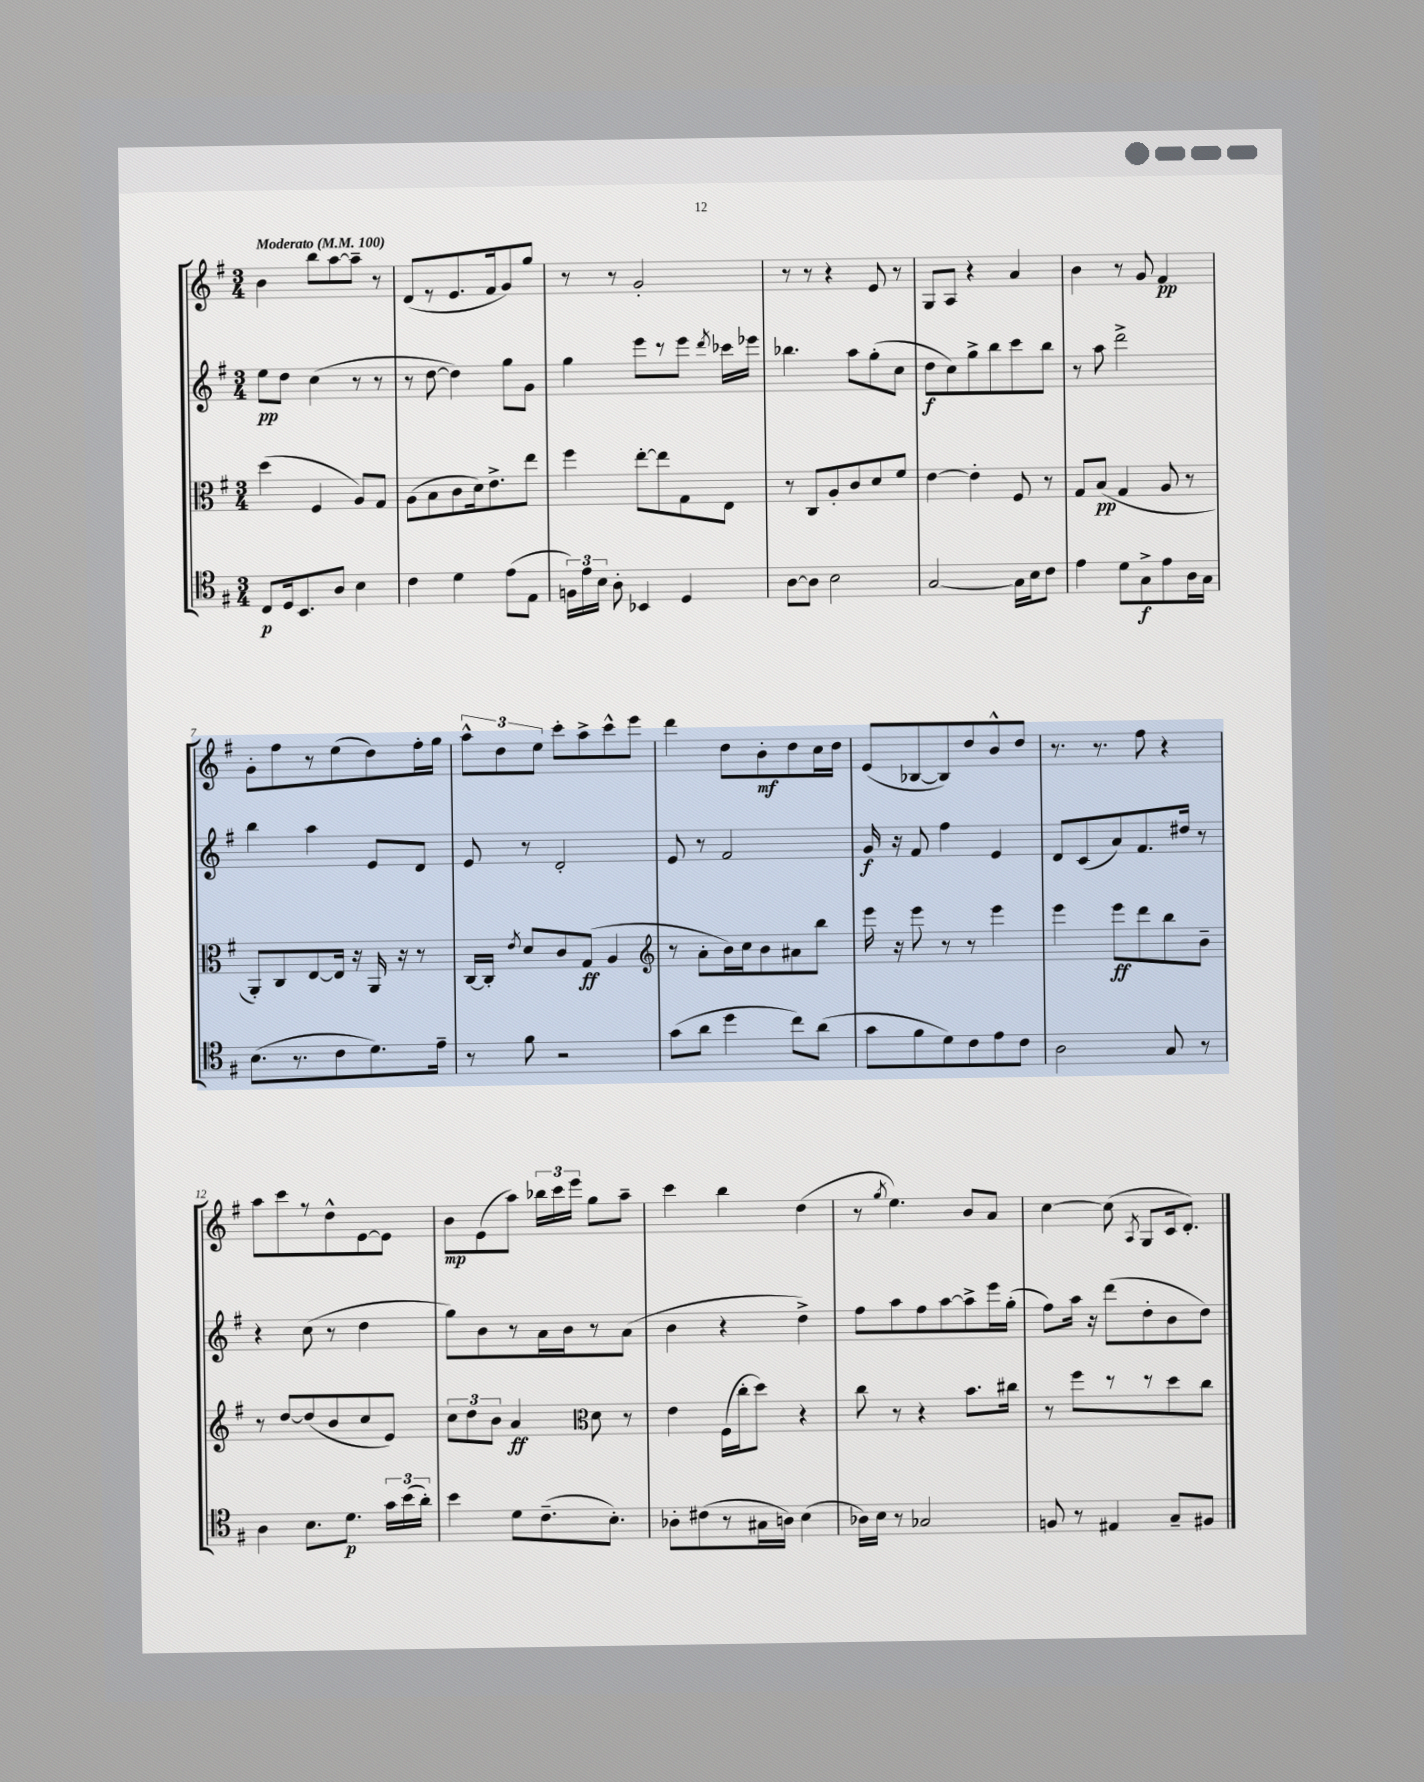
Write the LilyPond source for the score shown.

<<
\new StaffGroup <<
\new Staff = "s0" {
    \clef treble \key g \major \numericTimeSignature \time 3/4 \tempo "Moderato" 4 = 100
    \autoBeamOff b'4 b''8[ a''8~ a''8]-- r8 |
    d'8[( r8 e'8. fis'16 g'8) g''8] |
    r8 r8 g'2-. |
    r8 r8 r4 e'8 r8 |
    g8[ a8] r4 a'4 |
    b'4 r8 g'8 fis'4\pp |
    g'8[-. fis''8 r8 e''8( d''8) fis''16-. g''16] |
    \tuplet 3/2 { a''8[-^ d''8 e''8] } c'''8[-. a''8-> c'''8-^ e'''8] |
    d'''4 d''8[ b'8-.\mf d''8 c''16 d''16] |
    e'8[( bes8~ bes8) d''8 b'8-^ d''8] |
    r8. r8. fis''8 r4 |
    a''8[ c'''8 r8 d''8-^ e'8~ e'8] |
    b'8[\mp e'8( a''8]) \tuplet 3/2 { bes''16[ c'''16 e'''16] } g''8[ a''8]-- |
    c'''4 b''4 d''4( |
    r8 \acciaccatura { g''8 } e''4.) b'8[ a'8] |
    c''4~ c''8( \acciaccatura { a8 } g8[ c'16 d'8.]-.) \bar "|." |
}
\new Staff = "s1" {
    \clef treble \key g \major \numericTimeSignature \time 3/4
    \autoBeamOff e''8[\pp d''8] c''4( r8 r8 |
    r8 d''8~ d''4) g''8[ g'8] |
    g''4 e'''8[ r8 e'''8] \acciaccatura { d'''8 } ces'''16[ ees'''16] |
    bes''4. a''8[ g''8-.( c''8] |
    d''8[\f c''8) g''8-> b''8 c'''8 b''8] |
    r8 a''8 d'''2-> |
    b''4 a''4 e'8[ d'8] |
    e'8 r8 d'2-. |
    e'8 r8 fis'2 |
    g'16\f r16 fis'8 fis''4 e'4 |
    d'8[ c'8( a'8) fis'8. dis''16] r8 |
    r4 c''8( r8 d''4 |
    g''8[) b'8 r8 a'16 b'16 r8 a'8]( |
    b'4 r4 d''4->) |
    fis''8[ a''8 fis''8 a''8~ a''8-> e'''16 g''16]-.( |
    fis''8[) a''16] r16 d'''8[( d''8-. b'8 d''8]) \bar "|." |
}
\new Staff = "s2" {
    \clef alto \key g \major \numericTimeSignature \time 3/4
    \autoBeamOff d''4( fis4 a8[) g8] |
    a8[( b8 c'8 d'16) e'8.-> e''8] |
    fis''4 e''8[~-. e''8 g8 e8] |
    r8 c8[ a8-. c'8 d'8 fis'8] |
    e'4~ e'4-. fis8 r8 |
    g8[ b8]\pp( g4 a8 r8 |
    a,8[-.) c8 e8~ e16] r16 a,16 r16 r8 |
    c16[~ c16]-. \acciaccatura { e'8 } d'8[ c'8 g8]\ff( a4 |
    \clef treble r8 a'8[-. b'16) c''16 b'8 ais'8 b''8] |
    e'''16 r16 e'''8 r8 r8 e'''4 |
    e'''4 e'''8[\ff d'''8 b''8 b'8]-- |
    r8 d''8[~ d''8( b'8 c''8 e'8]) |
    \tuplet 3/2 { c''8[ d''8 b'8] } a'4\ff \clef alto d'8 r8 |
    e'4 fis16[( c''16-. d''8]) r4 |
    c''8 r8 r4 b'8.[ cis''16] |
    r8 fis''8[ r8 r8 d''8 c''8] \bar "|." |
}
\new Staff = "s3" {
    \clef tenor \key g \major \numericTimeSignature \time 3/4
    \autoBeamOff c8[\p d16 b,8. a8] b4 |
    c'4 d'4 e'8[( e8] |
    \tuplet 3/2 { f16[) e'16 b16] } a8-. bes,4 d4 |
    a8[~ a8] b2 |
    g2~ g16[ b16 c'8] |
    e'4 d'8[ g8->\f e'8 a16 g16] |
    b8.[( r8. c'8 d'8.) e'16]-- |
    r8 fis'8 r2 |
    g'8[( a'8] d''4 c''8[) a'8]( |
    g'8[ fis'8 d'8) c'8 e'8 c'8] |
    a2 g8 r8 |
    a4 b8.[ d'8.]\p \tuplet 3/2 { g'16[ b'16( a'16]-.) } |
    b'4 d'8[ c'8.--( b8.]-.) |
    aes8[-. cis'8( r8 gis16 a16]) b4( |
    aes16[) b16] r8 ges2 |
    f8 r8 eis4 g8[-- fis8] \bar "|." |
}
>>
>>
